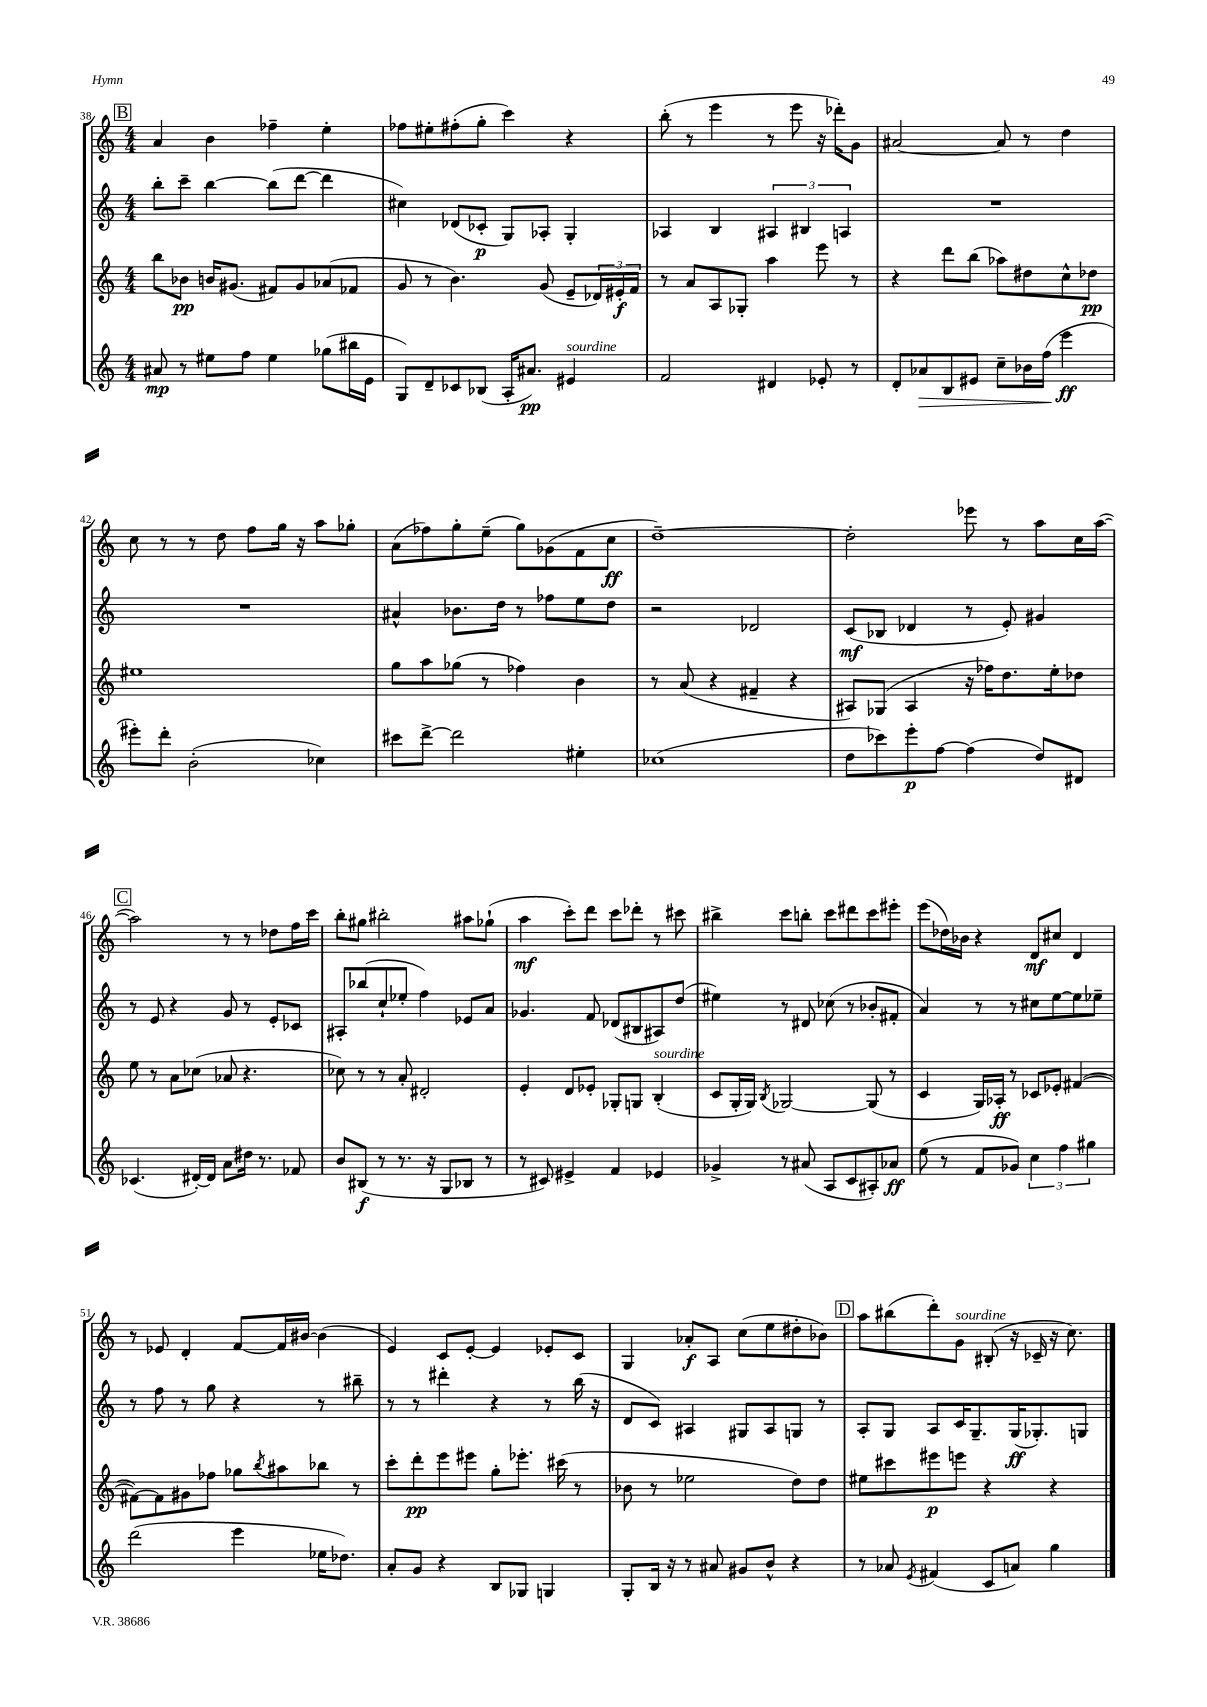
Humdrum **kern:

**kern	**kern	**kern	**kern
*staff4	*staff3	*staff2	*staff1
*clefG2	*clefG2	*clefG2	*clefG2
*k[]	*k[]	*k[]	*k[]
*M4/4	*M4/4	*M4/4	*M4/4
8a#	8bb	8bb'	4a
8r	8b-	8ccc~	.
8ee#	16b	[4bb	4b
.	(8.g#	.	.
8ff	.	.	.
4ee#	8f#)	(8bb]	4ff-~
.	8g#	[8ddd	.
(8gg-	(8a-	4ddd]	4ee'
16bb#	8f-	.	.
16e	.	.	.
=	=	=	=
8G)	8g	4cc#)	8ff-
8d~	8r	.	8ee#'
8c-	4.b)	(8d-	(8ff#'
(8B-	.	8c-'	8gg'
16A'	.	8G)	4ccc)
8.a#)	.	.	.
.	(8g	8A-'	.
4e#	8e~	4G'	4r
.	24d-)	.	.
.	24e#'	.	.
.	24f	.	.
=	=	=	=
2f	8r	4A-	(8bb'
.	8a	.	8r
.	8A	4B	4eee
.	8G-'	.	.
4d#	4aa	6A#	8r
.	.	.	8eee
.	.	6B#	.
8e-'	8eee	.	16r
.	.	.	16ddd-')
.	.	6A	.
8r	8r	.	8g
=	=	=	=
8d'	4r	1r	[2a#
8a-	.	.	.
8B	8ddd	.	.
8e#	(8bb	.	.
8cc~	8aa-)	.	8a#]
16b-	8dd#	.	8r
(16ff	.	.	.
4eee	8cc^^	.	4dd
.	8dd-	.	.
=	=	=	=
8eee#')	1ee#	1r	8cc
8ddd'	.	.	8r
(2b'	.	.	8r
.	.	.	8dd
.	.	.	8ff
.	.	.	16gg
.	.	.	16r
4cc-)	.	.	8aa
.	.	.	8gg-'
=	=	=	=
8ccc#	8gg	4a#^^	(8a
[8ddd^	8aa	.	8ff-)
2ddd]	(8gg-	8.b-	8gg'
.	8r	.	(8ee~
.	.	16dd	.
.	4ff-)	8r	8gg)
.	.	8ff-	(8g-
4ee#'	4b	8ee	8f
.	.	8dd	8cc
=	=	=	=
(1cc-	8r	2r	[1dd~)
.	(8a	.	.
.	4r	.	.
.	4f#~	2d-	.
.	4r	.	.
=	=	=	=
8dd	8A#)	(8c	2dd']
8ccc-)	(8G-	8B-	.
8eee'	4A#	4d-	.
[8ff	.	.	.
(4ff]	16r	8r	8eee-
.	16ff-)	.	.
.	8.dd	8e')	8r
8dd)	.	4g#	8aa
.	16ee'	.	.
8d#	8dd-	.	16cc
.	.	.	([16aa
=	=	=	=
(4.c-	8ee	8r	2aa])
.	8r	8e	.
.	8a	4r	.
[16d#')	(8cc-	.	.
16d#]	.	.	.
8a	8a-	8g	8r
16dd#	4.r	8r	8r
8.r	.	.	.
.	.	8e'	8dd-
8f-	.	8c-	16ff
.	.	.	16ccc
=	=	=	=
8b	8cc-)	8A#'	8bb'
(8B#	8r	(8bb-	8gg#
8r	8r	8cc`	2bb#'
8.r	8a'	8ee-'	.
.	2d#'	4ff)	.
16r	.	.	.
8G	.	.	.
8B-	.	8e-	8aa#
8r	.	8a	(8gg-`
=	=	=	=
8r	4e'	4.g-	4aa
8c#)	.	.	.
4e#^	8d	.	8ccc')
.	8e-'	8f	8ddd
4f	8G-'	(8d-	8ccc
.	8G	8B#	8ddd-'
4e-	(4B'	8A#)	8r
.	.	(8dd	8ccc#
=	=	=	=
4g-^	8c	4ee#)	4bb#^
.	16G'	.	.
.	16G)	.	.
.	8qB	.	.
8r	[2G-	8r	8ccc
(8a#	.	8d#	8bb'
8A	.	(8cc-	8ccc
8c	.	8r	8ddd#
8A#')	(8G-]	8b-'	8ccc
8a-	8r	8f#'	8eee#'
=	=	=	=
(8ee	4c	4a)	(8eee
8r	.	.	16dd-)
.	.	.	16b-
8f	16G)	8r	4r
.	16A-'	.	.
8g-)	8r	8r	.
6cc	8c-	8cc#	8d
.	8e-'	[8ee	8cc#
6ff	.	.	.
.	([4f#	8ee]	4d
6gg#	.	.	.
.	.	8ee-~	.
=	=	=	=
(2ddd	8f#_)	8r	8r
.	8f#]	8ff	8e-
.	8g#	8r	4d'
.	8ff-	8gg	.
4eee	8gg-	4r	[8f
.	8qbb	.	.
.	8aa#	.	16f]
.	.	.	[16b#
16ee-	8bb-	8r	(4b#]
8.dd-)	.	.	.
.	8r	8bb#~	.
=	=	=	=
8a'	8ccc'	8r	4e)
8g	8ddd'	8r	.
4r	8eee	4ddd#'	8c
.	8eee#	.	[8e'
8B	8gg'	4r	4e]
8G-	8.eee-'	.	.
4G	.	8r	8e-'
.	(16ccc#	.	.
.	8r	(16bb	8c
.	.	16r	.
=	=	=	=
8G'	8b-	8d	4G
16B	8r	8c)	.
16r	.	.	.
8r	2ee-	4A#	8a-'
8a#	.	.	8A
8g#	.	8G#	(8cc
8b^^	.	8A#	8ee
4r	8dd)	8G	8dd#'
.	8dd	8r	8b-)
=	=	=	=
8r	8ee#	8A'	8aa
8a-	8ccc#	8G	(8bb#
8qe	.	.	.
(4f#	8eee#	8A	8ddd')
.	8eee	16c	8g
.	.	8.G~	.
8c	4r	.	(8B#'
8a)	.	(16G	16r
.	.	8.G-')	16c-~
4gg	4r	.	16r
.	.	.	8.cc)
.	.	8G	.
==	==	==	==
*-	*-	*-	*-
